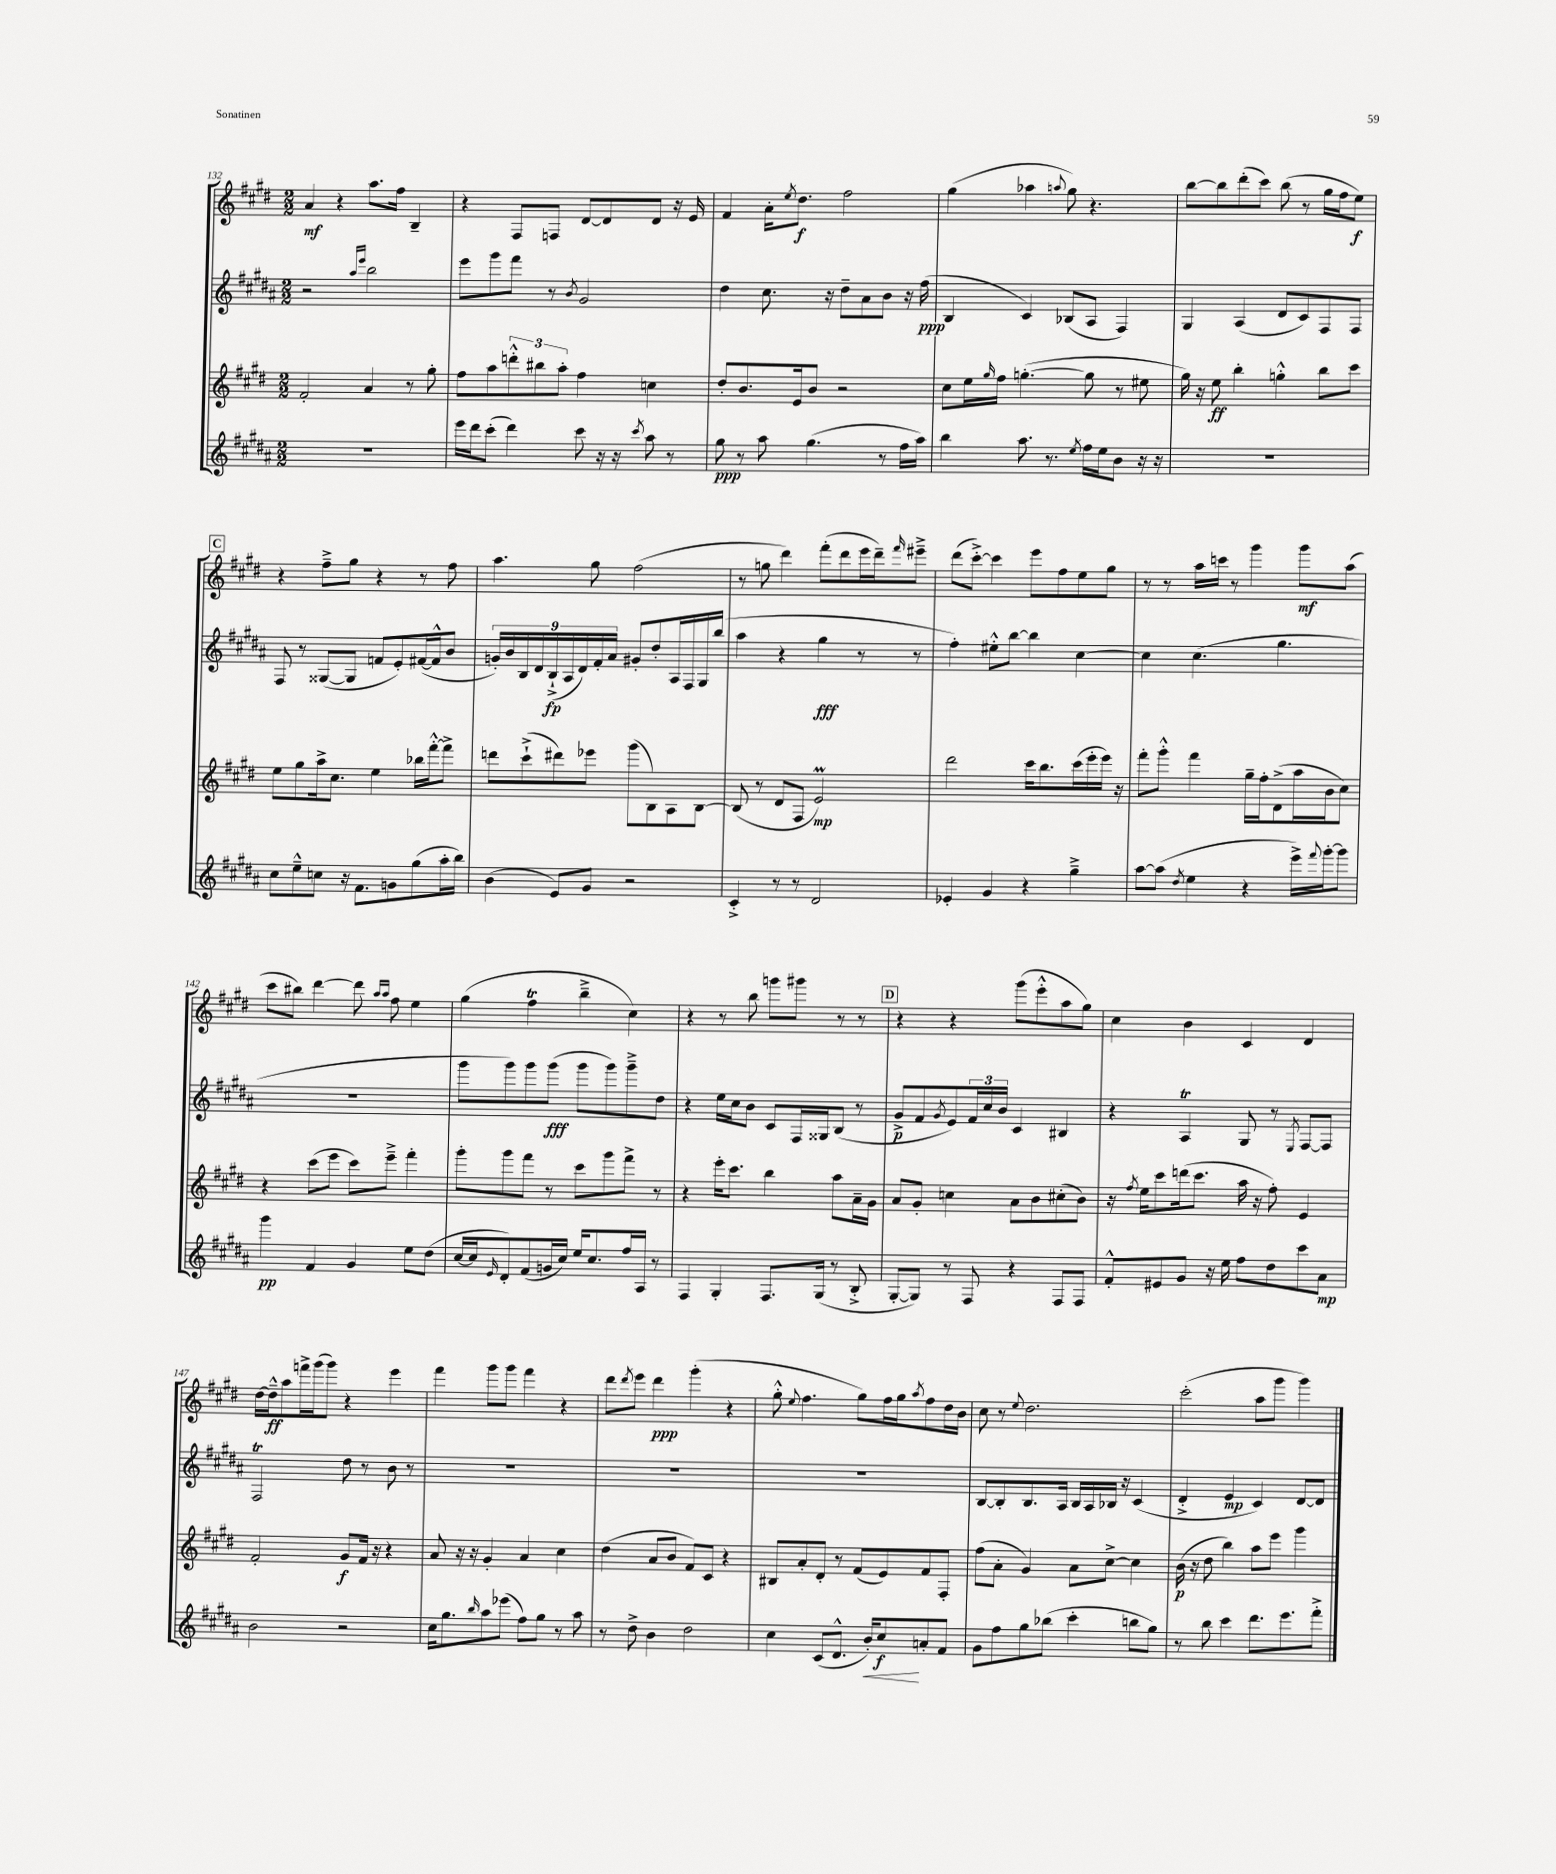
<<
\new StaffGroup <<
\new Staff = "s0" {
    \clef treble \key e \major \numericTimeSignature \time 2/2
    a'4\mf r4 a''8. fis''16 b4-- |
    r4 fis8 f8 dis'8~ dis'8 dis'8 r16 e'16 |
    fis'4 a'16-. \acciaccatura { e''8 } dis''8.\f fis''2 |
    gis''4( aes''4 \appoggiatura { a''8 } gis''8) r4. |
    b''8~ b''8 dis'''8-.( cis'''8) b''8( r8 gis''16 fis''16 e''8\f) |
    \mark \markup { \box "C" } r4 fis''8---> gis''8 r4 r8 fis''8 |
    a''4. gis''8 fis''2( |
    r8 g''8 dis'''4) fis'''8-.( dis'''8 e'''16 dis'''16--) \grace { fis'''16 } eis'''8---> |
    dis'''8( cis'''8~-.->) cis'''4 e'''8 fis''8 e''8 gis''8 |
    r8 r8 a''16 c'''16 r8 gis'''4 gis'''8\mf a''8( |
    cis'''8 bis''8) dis'''4~ dis'''8 \grace { a''16 a''16 } fis''8 e''4 |
    gis''4( fis''4\trill b''4---> cis''4) |
    r4 r8 b''8 g'''8 gis'''8 r8 r8 |
    \mark \markup { \box "D" } r4 r4 gis'''8( e'''8-.-^ a''8 gis''8) |
    cis''4 b'4 cis'4 dis'4 |
    dis''16~ dis''16---^\ff a''8 f'''16-> gis'''16( gis'''8) r4 e'''4 |
    fis'''4 gis'''8 gis'''8 fis'''4 r4 |
    dis'''8 \acciaccatura { dis'''8 } e'''8 dis'''4\ppp gis'''4-.( r4 |
    gis''8-.-^ \appoggiatura { e''8 } fis''4. gis''8) fis''16 gis''16 \acciaccatura { a''8 } fis''8 dis''16 b'16 |
    cis''8 r8 \appoggiatura { e''8 } dis''2. |
    cis'''2-.( a''8 gis'''8 gis'''4) \bar "|." |
}
\new Staff = "s1" {
    \clef treble \key b \major \numericTimeSignature \time 2/2
    r2 \grace { ais''16 e'''16 } b''2 |
    e'''8 gis'''8 fis'''8 r8 \acciaccatura { b'8 } gis'2 |
    dis''4 cis''8. r16 dis''8-- ais'8 b'8 r16 fis''16\ppp( |
    b4 cis'4) bes8( ais8 fis4) |
    gis4 ais4( dis'8 cis'8) fis8 fis8 |
    \mark \markup { \box "C" } fis8 r8 gisis8~( gisis8 f'8 e'8-.) fis'16~( fis'16-^ b'8 |
    \tuplet 9/8 { g'16-.) b'16 b16 dis'16 b16-!->\fp( ais16 dis'16) fis'16-. ais'16 } gis'8-. dis''8-. ais16 fis16 gis16 b''16( |
    ais''4 r4 gis''4\fff r8 r8 |
    fis''4-.) eis''8-.-^ b''8~ b''4 cis''4~ |
    cis''4 cis''4.( gis''4. |
    R1 |
    gis'''8 gis'''8) gis'''8 gis'''8\fff( gis'''8 gis'''8) gis'''8---> dis''8 |
    r4 e''16 cis''16 b'8 cis'8 fis16 gisis16 b8( r8 |
    \mark \markup { \box "D" } gis'8->\p fis'8 \acciaccatura { gis'8 } e'8) \tuplet 3/2 { fis'16 cis''16 b'16 } cis'4 bis4 |
    r4 ais4\trill gis8 r8 \acciaccatura { e8 } fis8~ fis8 |
    fis2\trill dis''8 r8 b'8 r8 |
    R1 |
    R1 |
    R1 |
    b8~ b8-. b8. ais16 b16 ais16 bes16 r16 cis'4( |
    dis'4-.-> e'4\mp cis'4) dis'8~ dis'8 \bar "|." |
}
\new Staff = "s2" {
    \clef treble \key e \major \numericTimeSignature \time 2/2
    fis'2-. a'4 r8 gis''8-. |
    fis''8 a''8 \tuplet 3/2 { d'''8-.-^ bis''8 a''8-. } fis''4 c''4 |
    dis''8-. b'8. e'16 b'8 r2 |
    cis''8 e''16 \grace { gis''16 } fis''16 g''4.~-.( g''8 r8 eis''8 |
    gis''16) r16 e''8\ff b''4-. g''4-.-^ b''8 cis'''8 |
    \mark \markup { \box "C" } e''8 gis''8 a''16-> cis''8. e''4 bes''16 fis'''16~-.-^ fis'''8-> |
    d'''8 cis'''8-!->( dis'''8) ees'''8 gis'''8( b8) a8 b8~ |
    b8( r8 dis'8 fis8 e'2\prall\mp) |
    dis'''2 cis'''16 b''8. cis'''16( e'''16-. e'''16) r16 |
    fis'''8-. gis'''8-.-^ fis'''4 gis''16-- fis''16-. dis'8->( a''16 b'16 cis''8) |
    r4 cis'''8( e'''8 cis'''8) e'''8---> fis'''4-. |
    gis'''8-. gis'''8 fis'''8 r8 cis'''8 gis'''8 fis'''8-> r8 |
    r4 e'''16-. cis'''8. b''4 a''8 a'16-- gis'16 |
    \mark \markup { \box "D" } a'8 gis'8-. c''4 a'8 b'8 cis''8-.( b'8) |
    r16 \acciaccatura { fis''8 } e''16 cis'''8 d'''16( cis'''8. a''16 r16 fis''8-.) e'4 |
    fis'2-. gis'8\f fis'16 r16 r4 |
    a'8 r16 r16 gis'4-. a'4 cis''4 |
    dis''4( a'8 b'8 fis'8) cis'8 r4 |
    bis8 a'8-. dis'8-. r8 fis'8( e'8) fis'8 fis8-. |
    fis''8( a'8-. gis'4) a'8 cis''8~-> cis''4 |
    b'16\p( r16 dis''8 b''4) a''8 e'''8 gis'''4 \bar "|." |
}
\new Staff = "s3" {
    \clef treble \key b \major \numericTimeSignature \time 2/2
    R1 |
    e'''16 dis'''16 cis'''8-.( dis'''4) cis'''8 r16 r16 \acciaccatura { cis'''8 } ais''8 r8 |
    gis''8\ppp r8 ais''8 gis''4.( r8 fis''16 ais''16) |
    b''4 ais''8. r8. \acciaccatura { e''8 } fis''16 e''16 b'8 r16 r16 |
    R1 |
    \mark \markup { \box "C" } cis''8 e''8---^ c''8 r16 fis'8. g'8 gis''8( ais''16-. b''16) |
    b'4( e'8) gis'8 r2 |
    cis'4-.-> r8 r8 dis'2 |
    ees'4-. gis'4 r4 gis''4---> |
    ais''8~ ais''8( \acciaccatura { dis''8 } e''4 r4 e'''16->) \appoggiatura { fis'''8 } gis'''16~-. gis'''8 |
    gis'''4\pp fis'4 gis'4 e''8 dis''8( |
    cis''16~ cis''16 \grace { e'16 } dis'8-.) fis'8( g'16 cis''16) e''16 cis''8. fis''16 ais16 r8 |
    fis4 gis4-. fis8. gis16( r8 b8-.-> |
    \mark \markup { \box "D" } gis8~-. gis8) r8 fis8 r4 fis8 fis8 |
    fis'8-.-^ eis'8 gis'8 r16 e''16 fis''8 dis''8 cis'''8 ais'8\mp |
    b'2 r2 |
    cis''16 gis''8. \grace { b''16 } ais''8 ees'''8( fis''8) gis''8 r8 ais''8 |
    r8 dis''8-> b'4 dis''2 |
    cis''4 cis'8( dis'8.-^ b'16-.\<) cis''8\f\! a'8-. fis'8 |
    gis'8 fis''8 gis''8 bes''8( cis'''4-. b''8 gis''8) |
    r8 b''8 cis'''4 dis'''8. e'''8. fis'''8-.-> \bar "|." |
}
>>
>>
\layout { \context { \Score currentBarNumber = #132 } }
